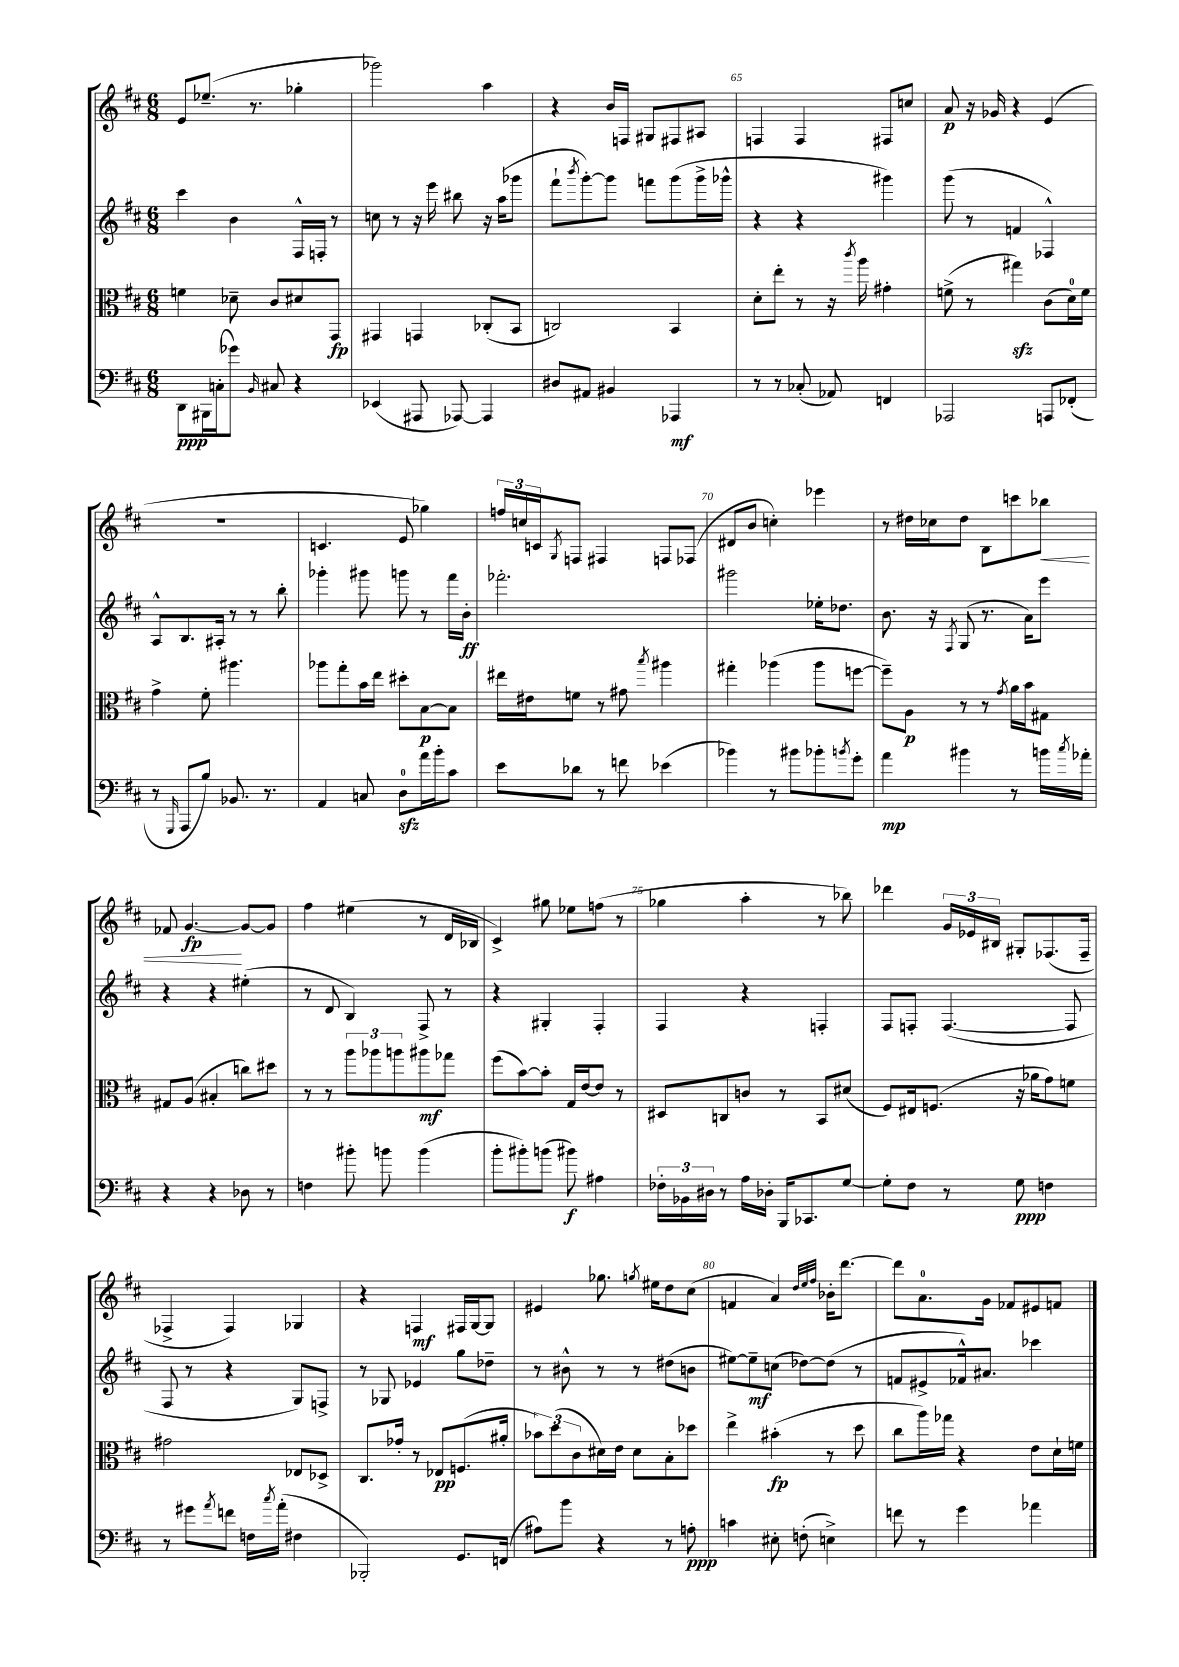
<<
\new StaffGroup <<
\new Staff = "s0" {
    \clef treble \key d \major \numericTimeSignature \time 6/8
    e'8 ees''8.--( r8. ges''4-. |
    ges'''2) a''4 |
    r4 b'16 f16 gis8 fis8 ais8 |
    f4 f4 fis8 c''8 |
    a'8\p r16 ges'16 r4 e'4( |
    R2. |
    c'4. e'8 ges''4) |
    \tuplet 3/2 { f''16 c''16 c'16 } \acciaccatura { g8 } f8 fis4 f8 fes8( |
    dis'8 b'8 c''4-.) ees'''4 |
    r8 dis''16 ces''16 dis''8 b8 c'''8 bes''8\< |
    fes'8 g'4.~\fp\! g'8~ g'8 |
    fis''4 eis''4( r8 d'16 bes16 |
    cis'4->) gis''8 ees''8 f''8( r8 |
    ges''4 a''4-. r8 bes''8) |
    des'''4 \tuplet 3/2 { g'16 ees'16 bis16 } gis8-. fes8.( fes16-- |
    fes4-> fes4) ges4 |
    r4 f4\mf fis16 g16~ g8 |
    eis'4 ges''8. \acciaccatura { g''8 } eis''16 d''8 cis''8( |
    f'4 a'4) \grace { d''32 e''32 fis''32 } bes'16-. d'''8.~ |
    d'''8 a'8.-0 g'16 fes'8 eis'8 f'8 \bar "|." |
}
\new Staff = "s1" {
    \clef treble \key d \major \numericTimeSignature \time 6/8
    cis'''4 b'4 fis16-^ f16-. r8 |
    c''8 r8 r16 e'''16 bis''8 r16 a''16( ges'''8 |
    fis'''8-! \acciaccatura { b'''8 } g'''8~-.) g'''8 f'''8 g'''8( g'''16-> ges'''16-^ |
    r4 r4 gis'''4) |
    g'''8( r8 f'4 fes4-^) |
    a8-^ b8. ais16-. r8 r8 b''8-. |
    ges'''4-. gis'''8 g'''8 r8 fis'''16 b'16-.\ff |
    fes'''2.-. |
    gis'''2 ees''16-. des''8. |
    b'8. r16 \acciaccatura { fis8 } g8( r8. a'16) e'''8 |
    r4 r4 eis''4-.( |
    r8 d'8 b4) fis8-> r8 |
    r4 gis4-. fis4-. |
    fis4 r4 f4-. |
    fis8 f8-. f4.~( f8 |
    fis8 r8 r4 g8) f8-> |
    r8 ges8 ees'4 g''8 des''8-- |
    r8 bis'8-^ r8 r8 dis''8( b'8 |
    eis''8~) eis''8--\mf c''8( des''8~) des''8( r8 |
    f'8 eis'8-> fes'16-^) ais'8. ces'''4 \bar "|." |
}
\new Staff = "s2" {
    \clef alto \key d \major \numericTimeSignature \time 6/8
    f'4 des'8-- cis'8 dis'8 g,8\fp |
    gis,4 g,4 ces8-.( b,8 |
    c2) b,4 |
    d'8-. e''8-. r8 r16 \acciaccatura { cis'''8 } a''16 gis'4-. |
    f'8->( r8 gis''4\sfz) cis'8( d'16-0) f'16 |
    g'4-> fis'8-. ais''4. |
    aes''8 g''8-. b'16 e''16 dis''8-. b8~\p b8 |
    eis''16 eis'16 f'8 r8 gis'8 \acciaccatura { b''8 } ais''4 |
    gis''4-. aes''4( aes''8 f''8~ |
    f''8--) a8\p r8 r8 \acciaccatura { g'8 } a'16 b'16 gis8 |
    gis8 a8( bis4-. c''8) dis''8 |
    r8 r8 \tuplet 3/2 { a''8 aes''8 a''8 } ais''8\mf ges''8 |
    fis''8( b'8~) b'8-. g16 e'16~ e'8 r8 |
    dis8 c8 c'8 r8 b,8 dis'8( |
    fis8) eis16 f8.( r16 aes'16 g'8) f'8 |
    gis'2 ees8 des8-> |
    cis8. ges'16-. r8 ees8\pp f8.( ais'16-. |
    \tuplet 3/2 { bes'8) d''8( cis'8 } dis'16) e'16 dis'8 b8-. des''8 |
    e''4-> bis'4-.\fp( r8 d''8 |
    cis''8 a''16) ges''16 r4 e'8 d'16-! f'16 \bar "|." |
}
\new Staff = "s3" {
    \clef bass \key d \major \numericTimeSignature \time 6/8
    d,8\ppp bis,,16 c16-.( ges'8) \grace { b,16 } cis8 r4 |
    ees,4( ais,,8 aes,,8~) aes,,4 |
    dis8 ais,8 bis,4 aes,,4\mf |
    r8 r8 ces8-.( aes,8) f,4 |
    aes,,2 a,,8 fes,8-.( |
    r8 \grace { g,,16 } a,,8 b8) bes,8. r8. |
    a,4 c8 d8-0\sfz a'16 b'16-. cis'8 |
    e'8 des'8 r8 f'8 ees'4( |
    bes'4) r8 bis'8 bes'8-. \acciaccatura { b'8 } g'8-. |
    a'4\mp bis'4 r8 b'16 \acciaccatura { cis''8 } aes'16-. |
    r4 r4 des8 r8 |
    f4 bis'8-. b'8 b'4( |
    b'8-. bis'8-.) b'8( bis'8\f) ais4 |
    \tuplet 3/2 { fes16-. bes,16 dis16 } r8 a16 des16-. b,,16 ces,8. g8~ |
    g8-. fis8 r8 g8\ppp f4 |
    r8 gis'8 \acciaccatura { a'8 } f'8 f16 \acciaccatura { cis''8 } a'16-.( fis4 |
    bes,,2-.) g,8. f,16( |
    ais8) b'8 r4 r8 a8-.\ppp |
    c'4 eis8-. f8-.( e4->) |
    f'8 r8 g'4 aes'4 \bar "|." |
}
>>
>>
\layout { \context { \Score currentBarNumber = #62 \override BarNumber.break-visibility = ##(#f #t #t) barNumberVisibility = #(every-nth-bar-number-visible 5) } }
